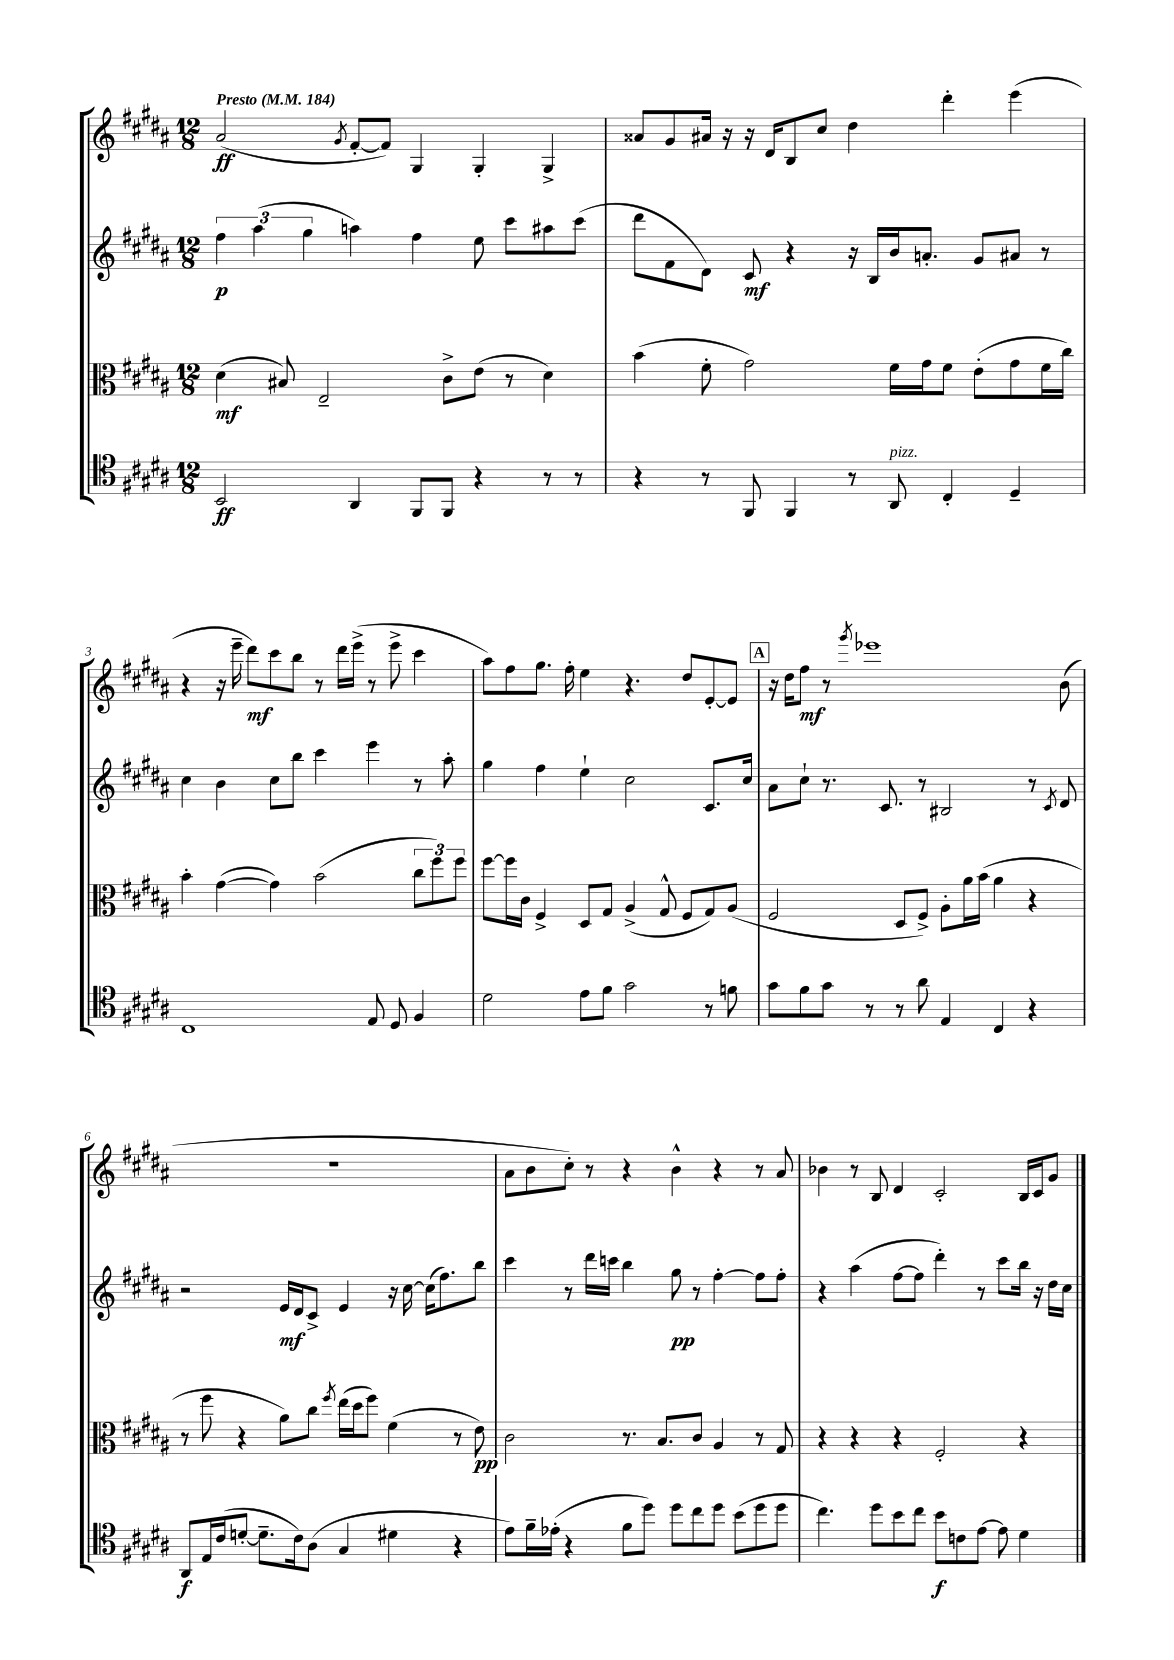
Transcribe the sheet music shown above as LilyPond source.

<<
\new StaffGroup <<
\new Staff = "s0" {
    \clef treble \key b \major \numericTimeSignature \time 12/8 \tempo "Presto" 4 = 184
    ais'2\ff( \acciaccatura { gis'8 } fis'8~-. fis'8) gis4 gis4-. gis4-> |
    aisis'8 gis'8 ais'16 r16 r16 dis'16 b8 cis''8 dis''4 dis'''4-. e'''4( |
    r4 r16 e'''16-- dis'''8\mf) cis'''8 b''8 r8 dis'''16 e'''16->( r8 e'''8-> cis'''4 |
    ais''8) fis''8 gis''8. fis''16-. e''4 r4. dis''8 e'8~-. e'8 |
    \mark \markup { \box "A" } r16 dis''16 fis''8\mf r8 \acciaccatura { gis'''8 } ees'''1 b'8( |
    R1. |
    ais'8 b'8 cis''8-.) r8 r4 b'4-^ r4 r8 ais'8 |
    bes'4 r8 b8 dis'4 cis'2-. b16 cis'16 gis'8 \bar "|." |
}
\new Staff = "s1" {
    \clef treble \key b \major \numericTimeSignature \time 12/8
    \tuplet 3/2 { fis''4\p ais''4( gis''4 } a''4) fis''4 e''8 cis'''8 ais''8 cis'''8( |
    dis'''8 fis'8 dis'8) cis'8\mf r4 r16 b16 b'16 a'8.-. gis'8 ais'8 r8 |
    cis''4 b'4 cis''8 b''8 cis'''4 e'''4 r8 ais''8-. |
    gis''4 fis''4 e''4-! cis''2 cis'8. cis''16 |
    \mark \markup { \box "A" } ais'8 cis''8-! r8. cis'8. r8 bis2 r8 \acciaccatura { cis'8 } dis'8 |
    r2 e'16\mf dis'16 cis'8-> e'4 r16 cis''16~ cis''16( fis''8.) b''8 |
    cis'''4 r8 dis'''16 c'''16 b''4 gis''8\pp r8 fis''4~-. fis''8 fis''8-. |
    r4 ais''4( fis''8~ fis''8 dis'''4-.) r8 cis'''8 b''16 r16 dis''16 cis''16 \bar "|." |
}
\new Staff = "s2" {
    \clef alto \key b \major \numericTimeSignature \time 12/8
    dis'4\mf( bis8) e2-- cis'8-> e'8( r8 dis'4) |
    b'4( fis'8-. gis'2) fis'16 gis'16 fis'8 e'8-.( gis'8 fis'16 cis''16) |
    b'4-. gis'4~( gis'4) b'2( \tuplet 3/2 { cis''8 fis''8) fis''8 } |
    fis''8~ fis''16 cis'16 fis4-> dis8 gis8 ais4->( gis8-^ fis8 gis8) ais8( |
    \mark \markup { \box "A" } fis2 dis8 fis8->) ais8-. ais'16 b'16( ais'4 r4 |
    r8 fis''8 r4 ais'8) cis''8 \acciaccatura { fis''8 } e''16( dis''16 fis''8) fis'4( r8 e'8\pp) |
    cis'2 r8. b8. cis'8 ais4 r8 gis8 |
    r4 r4 r4 fis2-. r4 \bar "|." |
}
\new Staff = "s3" {
    \clef tenor \key b \major \numericTimeSignature \time 12/8
    b,2\ff ais,4 fis,8 fis,8 r4 r8 r8 |
    r4 r8 fis,8 fis,4 r8 ais,8^\markup { \italic "pizz." } cis4-. dis4-- |
    cis1 e8 dis8 fis4 |
    dis'2 e'8 fis'8 gis'2 r8 f'8 |
    \mark \markup { \box "A" } gis'8 fis'8 gis'8 r8 r8 ais'8 e4 cis4 r4 |
    ais,8\f e16 cis'16( d'8~-. d'8.-- cis'16) ais8( gis4 dis'4 r4 |
    e'8) fis'16-- ees'16-.( r4 fis'8 dis''8) dis''8 cis''8 dis''8 b'8( dis''8 dis''8 |
    cis''4.) dis''8 b'8 cis''8 b'8\f c'8 e'8~ e'8 dis'4 \bar "|." |
}
>>
>>
